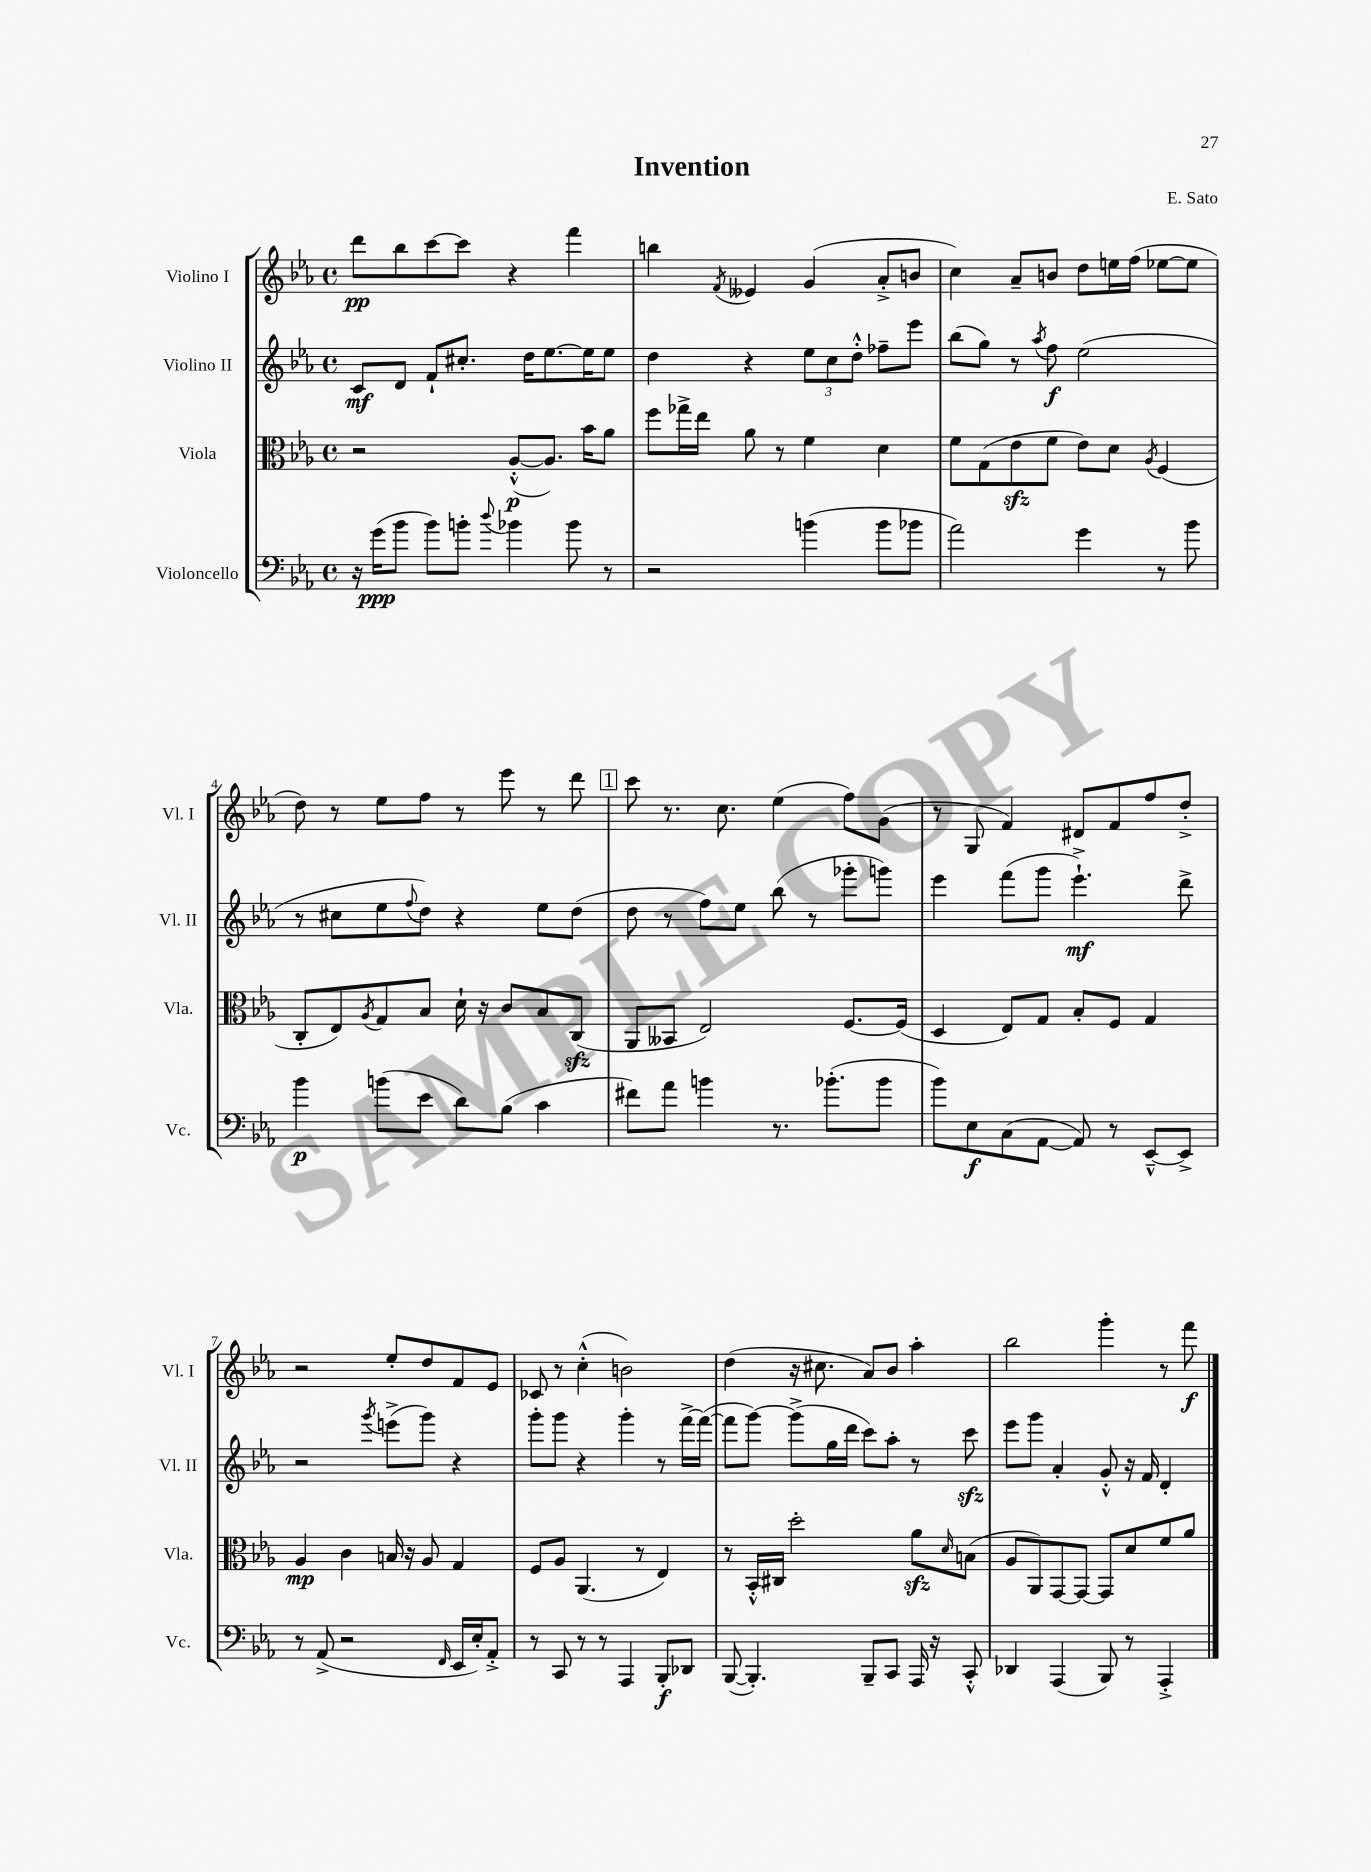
\header { title = "Invention" composer = "E. Sato" }
<<
\new StaffGroup <<
\new Staff = "s0" \with { instrumentName = "Violino I" shortInstrumentName = "Vl. I" } {
    \clef treble \key ees \major \defaultTimeSignature \time 4/4
    d'''8\pp bes''8 c'''8~ c'''8 r4 f'''4 |
    b''4 \acciaccatura { f'8 } eeses'4 g'4( aes'8-.-> b'8 |
    c''4) aes'8-- b'8 d''8 e''16 f''16( ees''8~ ees''8 |
    d''8) r8 ees''8 f''8 r8 ees'''8 r8 d'''8 |
    \mark \markup { \box "1" } c'''8 r8. c''8. ees''4( f''8) g'8( |
    r8 g8 f'4) dis'8 f'8 f''8 d''8-.-> |
    r2 ees''8-. d''8 f'8 ees'8 |
    ces'8 r8 c''4-.-^( b'2) |
    d''4( r16 cis''8. aes'8) bes'8 aes''4-. |
    bes''2 g'''4-. r8 f'''8\f \bar "|." |
}
\new Staff = "s1" \with { instrumentName = "Violino II" shortInstrumentName = "Vl. II" } {
    \clef treble \key ees \major \defaultTimeSignature \time 4/4
    c'8\mf d'8 f'8-! cis''8.-. d''16 ees''8.~ ees''16 ees''8 |
    d''4 r4 \tuplet 3/2 { ees''8 c''8 d''8-.-^ } fes''8-- ees'''8 |
    bes''8( g''8) r8 \acciaccatura { aes''8 } f''8\f ees''2( |
    r8 cis''8 ees''8 \appoggiatura { f''8 } d''8) r4 ees''8 d''8( |
    \mark \markup { \box "1" } d''8 r8 f''8) ees''8 bes''8( r8 ges'''8-. g'''8) |
    ees'''4 f'''8( g'''8 ees'''4.-!->\mf) d'''8-> |
    r2 \acciaccatura { g'''8 } e'''8->( g'''8) r4 |
    g'''8-. g'''8 r4 g'''4-. r8 f'''16~-> f'''16~( |
    f'''8 g'''8~) g'''8->( g''16 d'''16 c'''8) aes''8-. r8 c'''8\sfz |
    ees'''8 g'''8 aes'4-. g'8-.-^ r16 f'16 d'4-. \bar "|." |
}
\new Staff = "s2" \with { instrumentName = "Viola" shortInstrumentName = "Vla." } {
    \clef alto \key ees \major \defaultTimeSignature \time 4/4
    r2 aes8~-.-^\p( aes8.) bes'16 aes'8 |
    f''8 ges''16-> ees''16 aes'8 r8 f'4 d'4 |
    f'8 g8( ees'8\sfz f'8 ees'8) d'8 \acciaccatura { aes8 } f4( |
    c8-. ees8) \acciaccatura { aes8 } g8 bes8 d'16-! r16 c'8 bes8 c8\sfz( |
    \mark \markup { \box "1" } aes,8 beses,8 ees2) f8.~ f16( |
    d4 ees8) g8 bes8-. f8 g4 |
    aes4\mp c'4 b16 r16 aes8 g4 |
    f8 aes8 aes,4.( r8 ees4) |
    r8 bes,16-.-^ cis16 d''2-. aes'8\sfz \grace { d'16 } b8( |
    aes8 aes,8) g,8~ g,8~ g,8 d'8 f'8 aes'8 \bar "|." |
}
\new Staff = "s3" \with { instrumentName = "Violoncello" shortInstrumentName = "Vc." } {
    \clef bass \key ees \major \defaultTimeSignature \time 4/4
    r16 g'16\ppp( bes'8 bes'8) b'8-. \appoggiatura { d''8 } bes'4 bes'8 r8 |
    r2 b'4( b'8 bes'8 |
    aes'2) g'4 r8 bes'8 |
    bes'4\p b'8( ees'8 d'8) bes8( c'4 |
    \mark \markup { \box "1" } fis'8) aes'8 b'4 r8. bes'8.-.( bes'8 |
    bes'8) ees8\f c8( aes,8~ aes,8) r8 ees,8~---^ ees,8-> |
    r8 aes,8->( r2 \grace { f,16 } ees,16 ees16-.) aes,8-.-> |
    r8 c,8 r8 r8 aes,,4 bes,,8-.\f des,8 |
    bes,,8~( bes,,4.-.) bes,,8-- c,8 aes,,16 r16 c,8-.-^ |
    des,4 aes,,4( bes,,8) r8 aes,,4-.-> \bar "|." |
}
>>
>>
